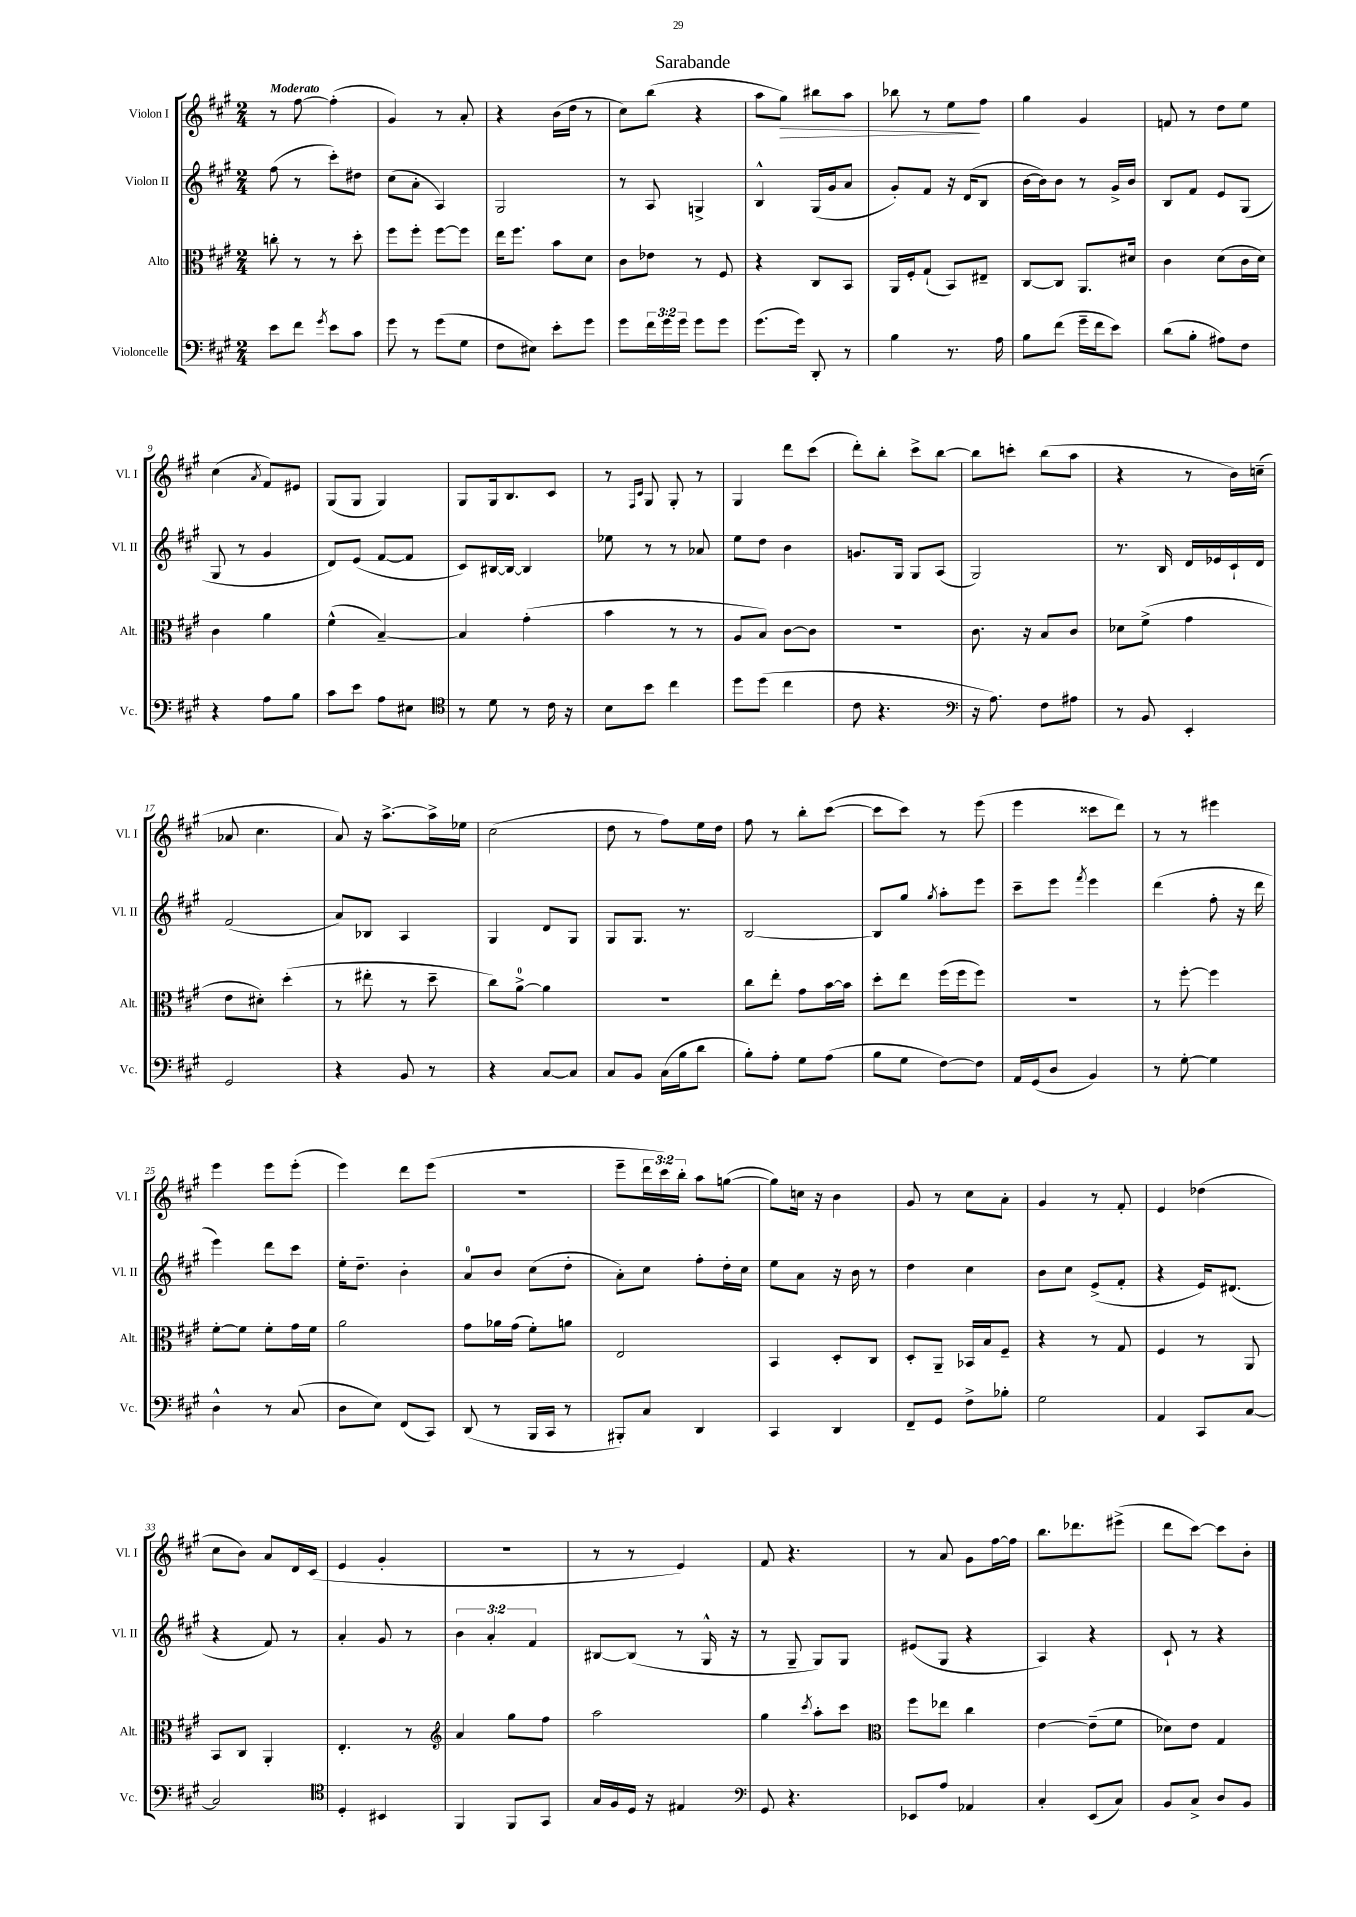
\header { title = "Sarabande" }
<<
\new StaffGroup <<
\new Staff = "s0" \with { instrumentName = "Violon I" shortInstrumentName = "Vl. I" } {
    \clef treble \key a \major \numericTimeSignature \time 2/4 \override Staff.TupletNumber.text = #tuplet-number::calc-fraction-text \tempo "Moderato"
    r8 fis''8~ fis''4-.( |
    gis'4) r8 a'8-. |
    r4 b'16( d''16 r8 |
    cis''8) b''8( r4 |
    a''8 gis''8\>) bis''8 a''8 |
    bes''8 r8 e''8\! fis''8 |
    gis''4 gis'4 |
    f'8 r8 d''8 e''8 |
    cis''4( \acciaccatura { a'8 } fis'8) eis'8 |
    gis8( gis8 gis4) |
    gis8 gis16 b8. cis'8 |
    r8 \grace { fis16 cis'16 } gis8 gis8-. r8 |
    gis4 d'''8 cis'''8( |
    d'''8-.) b''8-. cis'''8-> b''8~ |
    b''8 c'''8-. b''8( a''8 |
    r4 r8 b'16) c''16--( |
    aes'8 cis''4. |
    a'8) r16 a''8.~-> a''16-> ees''16 |
    cis''2( |
    d''8 r8 fis''8) e''16 d''16 |
    fis''8 r8 b''8-. cis'''8~( |
    cis'''8 cis'''8) r8 e'''8( |
    e'''4 cisis'''8 d'''8) |
    r8 r8 eis'''4 |
    e'''4 e'''8 e'''8-.( |
    e'''4) d'''8 e'''8( |
    r2 |
    e'''8-- \tuplet 3/2 { d'''16 cis'''16) b''16-. } a''8 g''8~( |
    g''8) c''16 r16 b'4 |
    gis'8 r8 cis''8 a'8-. |
    gis'4 r8 fis'8-. |
    e'4 des''4( |
    cis''8 b'8) a'8 d'16 cis'16( |
    e'4 gis'4-. |
    R2 |
    r8 r8 e'4) |
    fis'8 r4. |
    r8 a'8 gis'8 fis''16~ fis''16 |
    b''8. des'''8. eis'''8->( |
    d'''8 cis'''8~) cis'''8 b'8-. \bar "|." |
}
\new Staff = "s1" \with { instrumentName = "Violon II" shortInstrumentName = "Vl. II" } {
    \clef treble \key a \major \numericTimeSignature \time 2/4 \override Staff.TupletNumber.text = #tuplet-number::calc-fraction-text
    fis''8( r8 cis'''8-.) dis''8 |
    cis''8( a'8-. a4) |
    gis2 |
    r8 a8 g4-> |
    b4-^ gis16( gis'16 a'8 |
    gis'8-.) fis'8 r16 d'16( b8 |
    b'16~ b'16) b'8 r8 gis'16-> b'16 |
    b8 fis'8 e'8 gis8( |
    gis8 r8 gis'4 |
    d'8) e'8( fis'8~ fis'8 |
    cis'8) bis16~ bis16~ bis4 |
    ees''8 r8 r8 aes'8 |
    e''8 d''8 b'4 |
    g'8. gis16 gis8 a8( |
    gis2) |
    r8. b16 d'16 ees'16 cis'16-! d'16 |
    fis'2( |
    a'8) bes8 a4 |
    gis4 d'8 gis8 |
    gis8 gis8. r8. |
    b2~ |
    b8 gis''8 \acciaccatura { gis''8 } a''8-. e'''8 |
    cis'''8-- e'''8 \acciaccatura { fis'''8 } e'''4 |
    d'''4( fis''8-. r16 d'''16 |
    e'''4) d'''8 cis'''8 |
    e''16-. d''8.-- b'4-. |
    a'8-0 b'8 cis''8( d''8-. |
    a'8-.) cis''8 fis''8-. d''16-. cis''16 |
    e''8 a'8 r16 b'16 r8 |
    d''4 cis''4 |
    b'8 cis''8 e'8->( fis'8-. |
    r4 e'16) dis'8.( |
    r4 fis'8) r8 |
    a'4-. gis'8 r8 |
    \tuplet 3/2 { b'4 a'4-. fis'4 } |
    bis8~ bis8( r8 gis16-^ r16 |
    r8 gis8-- gis8) gis8 |
    eis'8( gis8 r4 |
    a4) r4 |
    cis'8-! r8 r4 \bar "|." |
}
\new Staff = "s2" \with { instrumentName = "Alto" shortInstrumentName = "Alt." } {
    \clef alto \key a \major \numericTimeSignature \time 2/4
    c''8-. r8 r8 d''8-. |
    fis''8 fis''8-. fis''8~ fis''8 |
    e''16 fis''8. b'8 d'8 |
    cis'8 ees'8 r8 fis8 |
    r4 cis8 b,8 |
    a,16 fis16-. gis8-!( b,8) eis8-- |
    cis8~ cis8 a,8. dis'16 |
    cis'4 d'8( cis'16 d'16) |
    cis'4 a'4 |
    fis'4-^( b4~--) |
    b4 gis'4-.( |
    b'4 r8 r8 |
    a8 b8) cis'8~ cis'8 |
    R2 |
    cis'8. r16 b8 cis'8 |
    des'8 fis'8->( gis'4 |
    e'8 dis'8-.) d''4-.( |
    r8 eis''8-. r8 d''8-- |
    cis''8) a'8-0~-> a'4 |
    r2 |
    cis''8 e''8-. gis'8 b'16~ b'16 |
    d''8-. e''8 fis''16( fis''16 fis''8) |
    r2 |
    r8 fis''8~-. fis''4 |
    fis'8~-. fis'8 fis'8-. gis'16 fis'16 |
    a'2 |
    gis'8 aes'16 gis'16( fis'8-.) a'8 |
    e2 |
    b,4 d8-. cis8 |
    d8-. a,8-- bes,16 b16 fis8-- |
    r4 r8 gis8 |
    fis4 r8 a,8 |
    b,8 cis8 a,4-. |
    e4.-. r8 |
    \clef treble a'4 gis''8 fis''8 |
    a''2 |
    gis''4 \acciaccatura { cis'''8 } a''8-. cis'''8 |
    \clef alto fis''8 ees''8 cis''4 |
    e'4~ e'8--( fis'8 |
    des'8) e'8 gis4 \bar "|." |
}
\new Staff = "s3" \with { instrumentName = "Violoncelle" shortInstrumentName = "Vc." } {
    \clef bass \key a \major \numericTimeSignature \time 2/4 \override Staff.TupletNumber.text = #tuplet-number::calc-fraction-text
    e'8 fis'8 \acciaccatura { gis'8 } e'8 cis'8 |
    gis'8 r8 gis'8( gis8 |
    fis8 eis8) e'8-. gis'8 |
    gis'8 \tuplet 3/2 { fis'16 gis'16 gis'16 } gis'8 gis'8 |
    gis'8.( gis'16) d,8-. r8 |
    b4 r8. a16 |
    b8 fis'8( gis'16-- fis'16 e'8) |
    d'8( b8-. ais8) fis8 |
    r4 a8 b8 |
    cis'8 e'8 a8 eis8 |
    \clef tenor r8 d'8 r8 cis'16 r16 |
    b8 b'8 cis''4 |
    d''8 d''8( cis''4 |
    cis'8 r4. |
    \clef bass r16 a8.) fis8 ais8 |
    r8 b,8 e,4-. |
    gis,2 |
    r4 b,8 r8 |
    r4 cis8~ cis8 |
    cis8 b,8 cis16( b16 d'8 |
    b8-.) a8-. gis8 a8( |
    b8 gis8 fis8~) fis8 |
    a,16 gis,16( d8 b,4) |
    r8 gis8~-. gis4 |
    d4-^ r8 cis8( |
    d8 e8) fis,8( cis,8) |
    d,8( r8 b,,16 cis,16 r8 |
    bis,,8-.) cis8 d,4 |
    cis,4 d,4 |
    fis,8-- gis,8 fis8-> bes8-. |
    gis2 |
    a,4 cis,8 cis8~ |
    cis2 |
    \clef tenor d4-. bis,4 |
    fis,4 fis,8 gis,8 |
    gis16 fis16 d16 r16 eis4 |
    \clef bass gis,8 r4. |
    ees,8 a8 aes,4 |
    cis4-. e,8( cis8) |
    b,8 cis8-> d8 b,8 \bar "|." |
}
>>
>>
